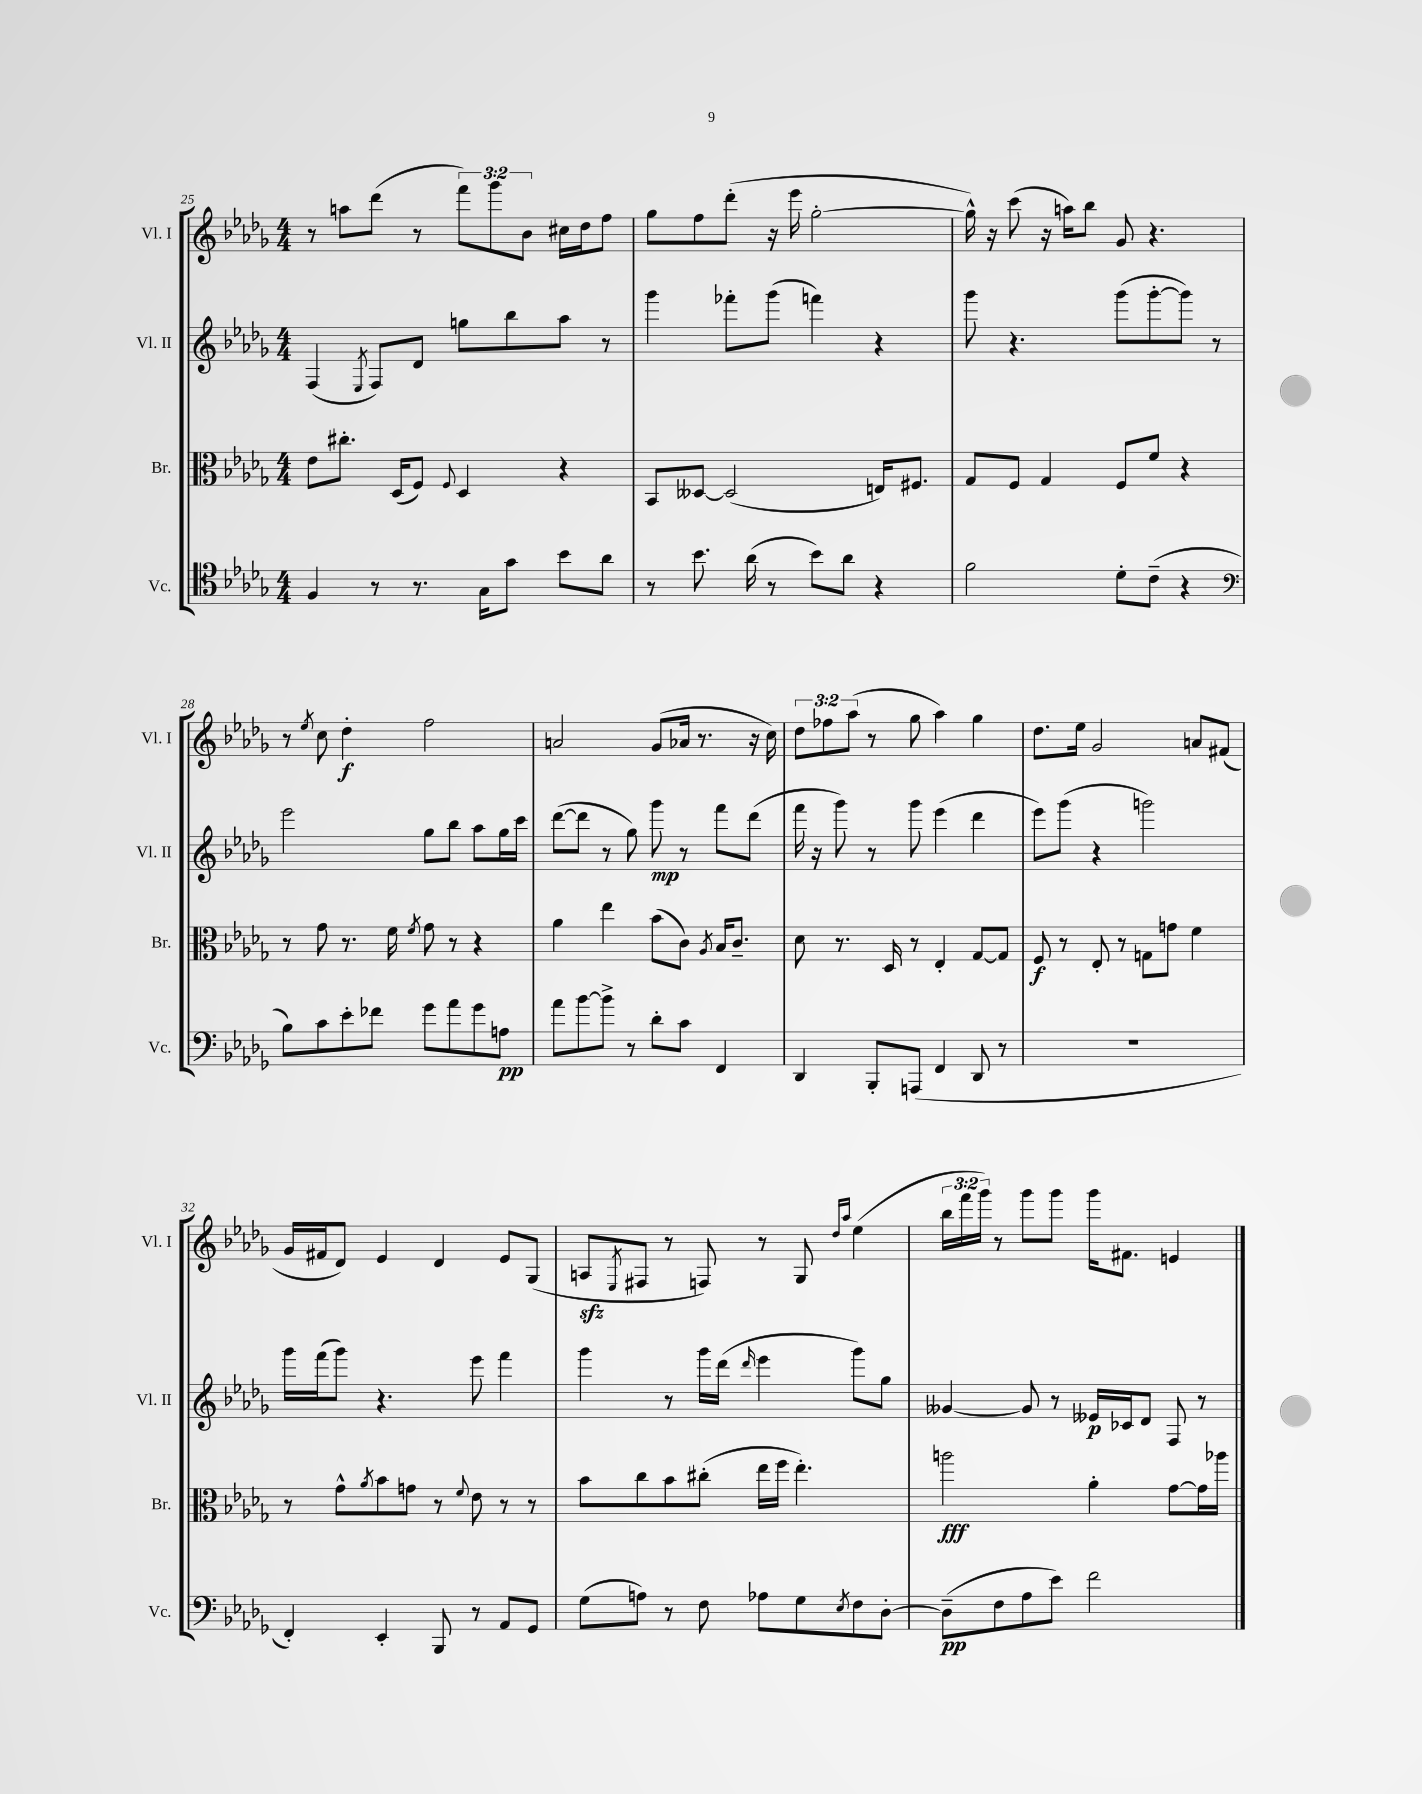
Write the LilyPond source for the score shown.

<<
\new StaffGroup <<
\new Staff = "s0" \with { instrumentName = "Vl. I" shortInstrumentName = "Vl. I" } {
    \clef treble \key des \major \numericTimeSignature \time 4/4 \override Staff.TupletNumber.text = #tuplet-number::calc-fraction-text
    r8 a''8 des'''8( r8 \tuplet 3/2 { f'''8) ges'''8 bes'8 } cis''16 des''16 f''8 |
    ges''8 f''8 des'''8-.( r16 ees'''16 ges''2~-. |
    ges''16-^) r16 c'''8( r16 a''16) bes''8 ges'8 r4. |
    r8 \acciaccatura { ees''8 } c''8 des''4-.\f f''2 |
    a'2 ges'8( aes'16 r8. r16 c''16) |
    \tuplet 3/2 { des''8 fes''8 aes''8( } r8 ges''8 aes''4) ges''4 |
    des''8. ees''16 ges'2 a'8 fis'8( |
    ges'16 fis'16 des'8) ees'4 des'4 ees'8 ges8( |
    a8\sfz \acciaccatura { ees8 } fis8 r8 f8) r8 ges8 \grace { des''16 aes''16 } ees''4( |
    \tuplet 3/2 { bes''16 f'''16 ges'''16) } r8 ges'''8 ges'''8 ges'''16 fis'8. e'4 \bar "|." |
}
\new Staff = "s1" \with { instrumentName = "Vl. II" shortInstrumentName = "Vl. II" } {
    \clef treble \key des \major \numericTimeSignature \time 4/4
    f4( \acciaccatura { ees8 } f8) des'8 g''8 bes''8 aes''8 r8 |
    ges'''4 fes'''8-. ges'''8( f'''4) r4 |
    ges'''8 r4. ges'''8( ges'''8~-. ges'''8) r8 |
    ees'''2 ges''8 bes''8 aes''8 ges''16 c'''16 |
    des'''8~( des'''8 r8 ges''8) ges'''8\mp r8 f'''8 des'''8( |
    f'''16 r16 ges'''8) r8 ges'''8 ees'''4( des'''4 |
    ees'''8) ges'''8( r4 g'''2) |
    ges'''16 f'''16( ges'''8) r4. ees'''8 f'''4 |
    ges'''4 r8 ges'''16 des'''16( \grace { des'''16 } ees'''4 ges'''8) ges''8 |
    geses'4~ geses'8 r8 eeses'16\p ces'16 des'8 f8 r8 \bar "|." |
}
\new Staff = "s2" \with { instrumentName = "Br." shortInstrumentName = "Br." } {
    \clef alto \key des \major \numericTimeSignature \time 4/4
    ees'8 cis''8.-. des16( f8) \appoggiatura { f8 } des4 r4 |
    bes,8 deses8~ deses2( e16) fis8. |
    ges8 f8 ges4 f8 f'8 r4 |
    r8 ges'8 r8. f'16 \acciaccatura { f'8 } ges'8 r8 r4 |
    aes'4 ees''4 bes'8( c'8) \acciaccatura { aes8 } bes16 c'8.-- |
    des'8 r8. des16 r8 ees4-. ges8~ ges8 |
    f8\f r8 ees8-. r8 g8 g'8 f'4 |
    r8 ges'8-^ \acciaccatura { aes'8 } bes'8 g'8 r8 \appoggiatura { f'8 } ees'8 r8 r8 |
    bes'8 c''8 bes'8 cis''8-.( ees''16 f''16 ees''4.-.) |
    a''2\fff aes'4-. ges'8~ ges'16 aes''16 \bar "|." |
}
\new Staff = "s3" \with { instrumentName = "Vc." shortInstrumentName = "Vc." } {
    \clef tenor \key des \major \numericTimeSignature \time 4/4
    f4 r8 r8. ges16 ges'8 bes'8 aes'8 |
    r8 bes'8. aes'16( r8 bes'8) aes'8 r4 |
    f'2 des'8-. c'8--( r4 |
    \clef bass bes8) c'8 ees'8-. fes'8 ges'8 aes'8 ges'8 a8\pp |
    aes'8 bes'8~ bes'8-> r8 des'8-. c'8 f,4 |
    des,4 bes,,8-. a,,8( f,4 des,8 r8 |
    R1 |
    f,4-.) ees,4-. bes,,8 r8 aes,8 ges,8 |
    ges8( a8) r8 f8 aes8 ges8 \acciaccatura { ees8 } f8 des8~-. |
    des8--\pp( f8 aes8 ees'8) f'2 \bar "|." |
}
>>
>>
\layout { \context { \Score currentBarNumber = #25 } }
